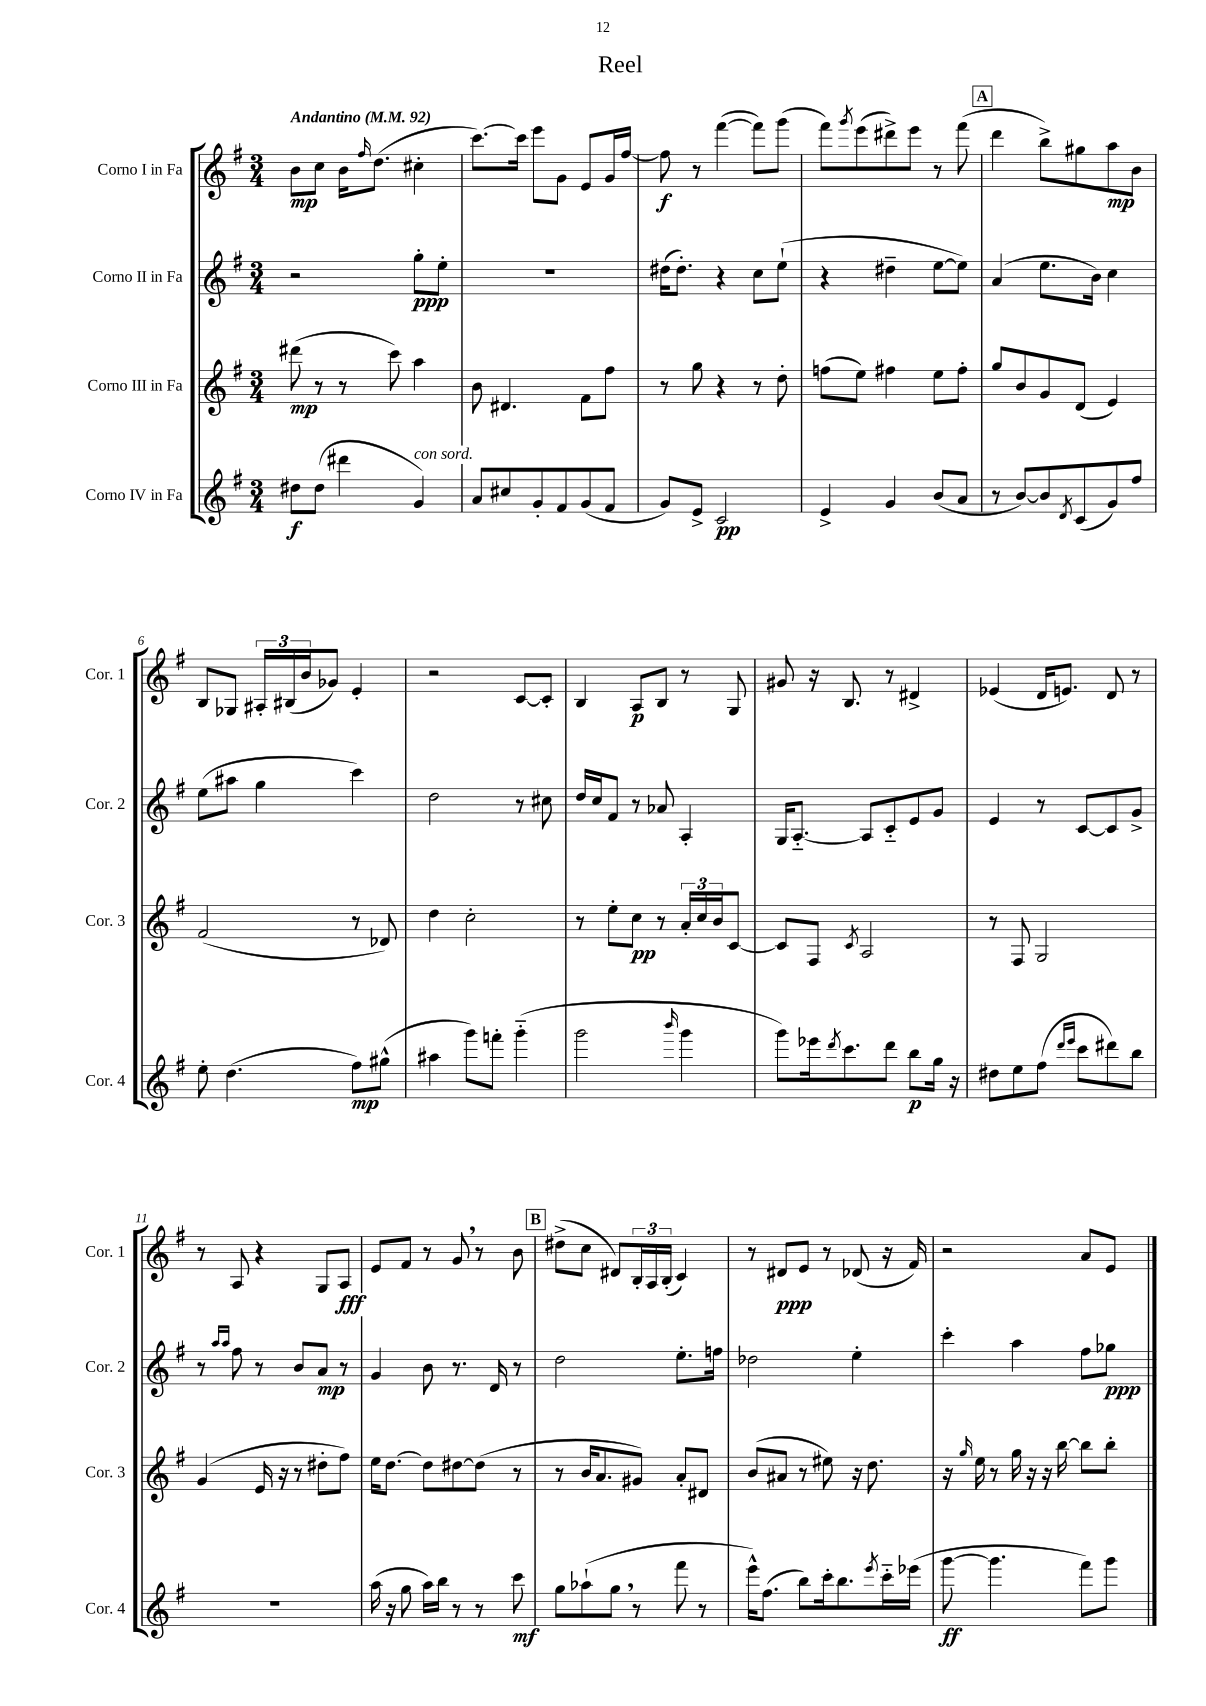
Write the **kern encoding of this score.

**kern	**dynam	**kern	**dynam	**kern	**dynam	**kern	**dynam
*part4	*part4	*part3	*part3	*part2	*part2	*part1	*part1
*staff4	*staff4	*staff3	*staff3	*staff2	*staff2	*staff1	*staff1
*I"Corno IV in Fa	*	*I"Corno III in Fa	*	*I"Corno II in Fa	*	*I"Corno I in Fa	*
*I'Cor. 4	*	*I'Cor. 3	*	*I'Cor. 2	*	*I'Cor. 1	*
*clefG2	*	*clefG2	*	*clefG2	*	*clefG2	*
*k[f#]	*	*k[f#]	*	*k[f#]	*	*k[f#]	*
*M3/4	*	*M3/4	*	*M3/4	*	*M3/4	*
*MM92	*	*MM92	*	*MM92	*	*MM92	*
=1	=1	=1	=1	=1	=1	=1	=1
!	!	!	!	!	!	!LO:TX:a:B:t=Andantino	!
8dd#X\L	f	(8ddd#X\	mp	2r	.	8b\L	mp
(8dd#\J	.	8r	.	.	.	8cc\J	.
4ddd#X\	.	8r	.	.	.	16b\KL	.
.	.	.	.	.	.	16qqff#/	.
.	.	.	.	.	.	(8.dd\J	.
.	.	8ccc\)	.	.	.	.	.
!LO:TX:a:i:t=con sord.	!	!	!	!	!	!	!
4g/)	.	4aa\	.	8gg'\L	ppp	4cc#X'\	.
.	.	.	.	8ee'\J	.	.	.
=2	=2	=2	=2	=2	=2	=2	=2
8a/L	.	8b\	.	2.r	.	[8.ccc\L)	.
8cc#X/	.	4.d#X/	.	.	.	.	.
.	.	.	.	.	.	16ccc\Jk]	.
8g'/	.	.	.	.	.	8eee\L	.
8f#/	.	.	.	.	.	8g\J	.
(8g/	.	8f#\L	.	.	.	8e/L	.
8f#/J	.	8ff#\J	.	.	.	16g/L	.
.	.	.	.	.	.	[16ff#/JJ	.
=3	=3	=3	=3	=3	=3	=3	=3
8g/L)	.	8r	.	(16dd#X\KL	.	8ff#\]	f
.	.	.	.	8.dd#'\J)	.	.	.
8e^/J	.	8gg\	.	.	.	8r	.
2c/	pp	4r	.	4r	.	([4fff#\	.
.	.	8r	.	8cc\L	.	8fff#\L])	.
.	.	8dd'\	.	(8ee`\J	.	(8ggg\J	.
=4	=4	=4	=4	=4	=4	=4	=4
4e^/	.	(8ffn\L	.	4r	.	8fff#\L)	.
.	.	.	.	.	.	8qggg/	.
.	.	8ee\J)	.	.	.	(8eee\	.
4g/	.	4ff#X\	.	4dd#X~\	.	8ddd#X^\)	.
.	.	.	.	.	.	8eee\J	.
(8b/L	.	8ee\L	.	[8ee\L	.	8r	.
8a/J	.	8ff#'\J	.	8ee\J])	.	(8fff#\	.
!!LO:REH:place=s1:t=A
=5	=5	=5	=5	=5	=5	=5	=5
8r	.	8gg/L	.	(4a/	.	4ddd\	.
[8b/L)	.	8b/	.	.	.	.	.
8b/]	.	8g/	.	8.ee\L	.	8bb^\L)	.
8qd/	.	.	.	.	.	.	.
(8c/	.	(8d/J	.	.	.	8gg#X\	.
.	.	.	.	16b\Jk)	.	.	.
8g/)	.	4e/)	.	4cc\	.	8aa\	mp
8ff#/J	.	.	.	.	.	8b\J	.
!!LO:LB:g=z
=6	=6	=6	=6	=6	=6	=6	=6
8ee'\	.	(2f#/	.	(8ee\L	.	8B/L	.
(4.dd\	.	.	.	8aa#X\J	.	8G-X/J	.
.	.	.	.	4gg\	.	24A#X'/LL	.
.	.	.	.	.	.	(24B#X/	.
.	.	.	.	.	.	24b/J	.
.	.	.	.	.	.	8g-X/J)	.
8ff#\L)	mp	8r	.	4ccc\)	.	4e'/	.
(8gg#X^^\J	.	8d-X/)	.	.	.	.	.
=7	=7	=7	=7	=7	=7	=7	=7
4aa#X\	.	4dd\	.	2dd\	.	2r	.
8ggg\L)	.	2cc'\	.	.	.	.	.
8fffn'\J	.	.	.	.	.	.	.
(4ggg\	.	.	.	8r	.	[8c/L	.
.	.	.	.	8cc#X\	.	8c'/J]	.
=8	=8	=8	=8	=8	=8	=8	=8
2ggg\	.	8r	.	16dd/LL	.	4B/	.
.	.	.	.	16cc/J	.	.	.
.	.	8ee'\L	.	8f#/J	.	.	.
.	.	8cc\J	pp	8r	.	8A/L	p
.	.	8r	.	8a-X/	.	8B/J	.
16qqbbb/	.	.	.	.	.	.	.
4ggg\	.	24a'/LL	.	4A'/	.	8r	.
.	.	24cc/	.	.	.	.	.
.	.	24b/J	.	.	.	.	.
.	.	[8c/J	.	.	.	8G/	.
=9	=9	=9	=9	=9	=9	=9	=9
8ggg\L)	.	8c/L]	.	16G/KL	.	8g#X/	.
.	.	.	.	[8.A/J	.	.	.
16eee-X\k	.	8F#/J	.	.	.	16r	.
8qddd/	.	.	.	.	.	.	.
8.ccc\	.	.	.	.	.	8.B/	.
.	.	8qc/	.	.	.	.	.
.	.	2A/	.	8A/L]	.	.	.
8ddd\J	.	.	.	8c/	.	8r	.
8bb\L	p	.	.	8e/	.	4d#X^/	.
16gg\Jk	.	.	.	8g/J	.	.	.
16r	.	.	.	.	.	.	.
=10	=10	=10	=10	=10	=10	=10	=10
8dd#X\L	.	8r	.	4e/	.	(4e-X/	.
8ee\	.	8F#/	.	.	.	.	.
(8ff#\J	.	2G/	.	8r	.	16d/KL	.
.	.	.	.	.	.	8.en/J)	.
16qqddd/LL	.	.	.	.	.	.	.
16qqeee/JJ	.	.	.	.	.	.	.
8ccc\L	.	.	.	[8c/L	.	.	.
8ddd#X\)	.	.	.	8c/]	.	8d/	.
8bb\J	.	.	.	8g^/J	.	8r	.
!!LO:LB:g=z
=11	=11	=11	=11	=11	=11	=11	=11
2.r	.	(4g/	.	8r	.	8r	.
.	.	.	.	16qqaa/LL	.	.	.
.	.	.	.	16qqaa/JJ	.	.	.
.	.	.	.	8ff#\	.	8A/	.
.	.	16e/	.	8r	.	4r	.
.	.	16r	.	.	.	.	.
.	.	8r	.	8b/L	.	.	.
.	.	8dd#X'\L	.	8a/J	mp	8G/L	.
.	.	8ff#\J)	.	8r	.	8A/J	fff
=12	=12	=12	=12	=12	=12	=12	=12
(16aa\	.	16ee\KL	.	4g/	.	8e/L	.
16r	.	[8.dd\J	.	.	.	.	.
8gg\	.	.	.	.	.	8f#/J	.
16aa\LL)	.	8dd\L]	.	8b\	.	8r	.
16bb\JJ	.	.	.	.	.	.	.
8r	.	[8dd#X\	.	8.r	.	8g,/	.
8r	.	(8dd#\J]	.	.	.	8r	.
.	.	.	.	16d/	.	.	.
8ccc\	mf	8r	.	8r	.	8b\	.
!!LO:REH:place=s1:t=B
=13	=13	=13	=13	=13	=13	=13	=13
8gg\L	.	8r	.	2dd\	.	(8dd#X^\L	.
(8aa-X`\	.	16b/KL	.	.	.	8cc\J	.
.	.	8.a/	.	.	.	.	.
8gg,\J	.	.	.	.	.	8d#X/L)	.
8r	.	8g#X/J)	.	.	.	24B'/L	.
.	.	.	.	.	.	24A/	.
.	.	.	.	.	.	(24B'/JJ	.
8fff#\	.	8a'/L	.	8.ee'\L	.	4c/)	.
8r	.	8d#X/J	.	.	.	.	.
.	.	.	.	16ffn\Jk	.	.	.
=14	=14	=14	=14	=14	=14	=14	=14
16eee^^\KL)	.	(8b/L	.	2dd-X\	.	8r	.
(8.ff#\J	.	.	.	.	.	.	.
.	.	8a#X/J	.	.	.	8d#X/L	ppp
8bb\L)	.	8r	.	.	.	8e/J	.
16ccc'\k	.	8ee#X\)	.	.	.	8r	.
8.bb\	.	.	.	.	.	.	.
.	.	16r	.	4ee'\	.	(8d-X/	.
.	.	8.dd\	.	.	.	.	.
8qeee/	.	.	.	.	.	.	.
16ccc\L	.	.	.	.	.	16r	.
(16eee-X\JJ	.	.	.	.	.	16f#/)	.
=15	=15	=15	=15	=15	=15	=15	=15
[8ggg\	ff	16r	.	4ccc'\	.	2r	.
.	.	16qqgg/	.	.	.	.	.
.	.	16ee\	.	.	.	.	.
4.ggg\]	.	8r	.	.	.	.	.
.	.	16gg\	.	4aa\	.	.	.
.	.	16r	.	.	.	.	.
.	.	16r	.	.	.	.	.
.	.	[16bb\	.	.	.	.	.
8fff#\L)	.	8bb\L]	.	8ff#\L	.	8a/L	.
8ggg\J	.	8bb'\J	.	8gg-X\J	ppp	8e/J	.
==	==	==	==	==	==	==	==
*-	*-	*-	*-	*-	*-	*-	*-
